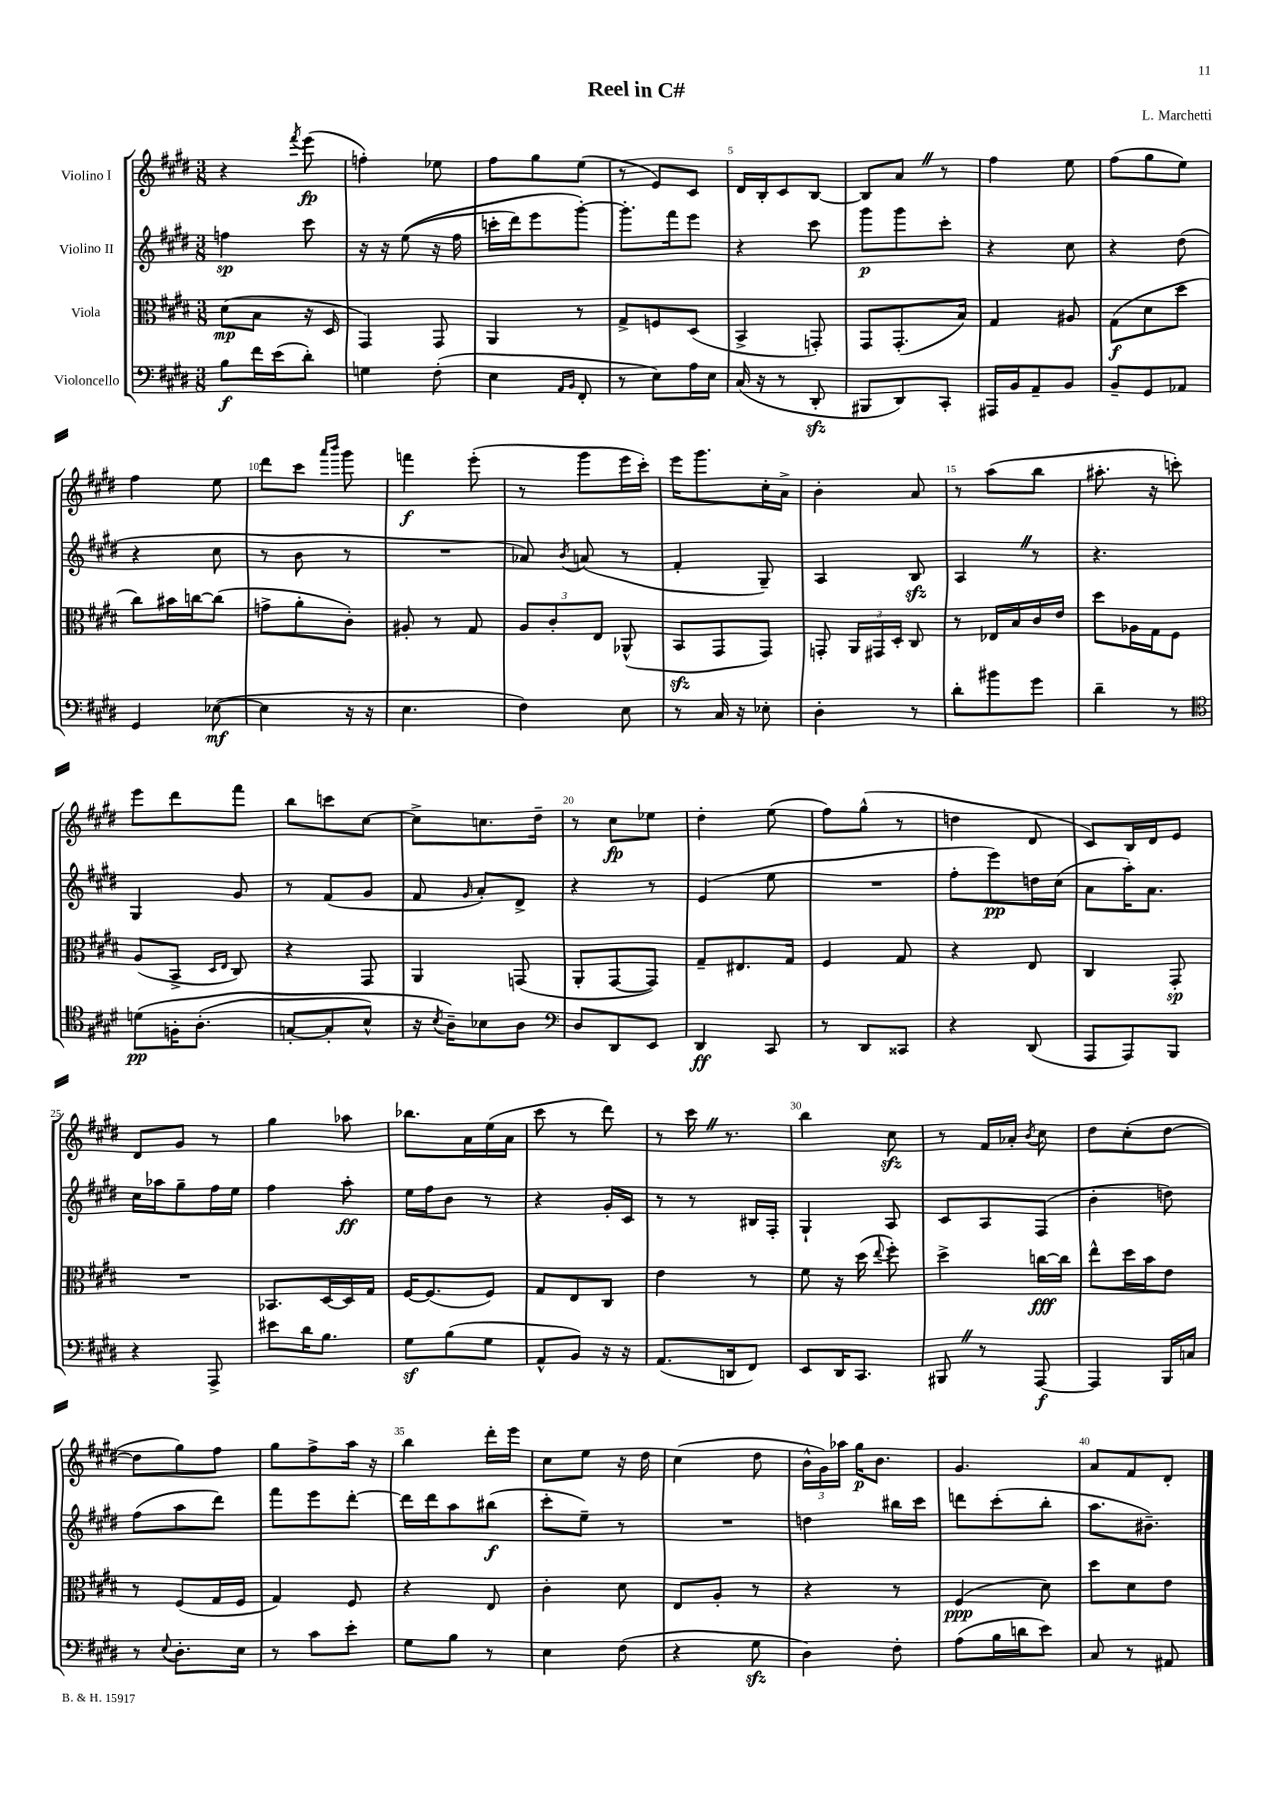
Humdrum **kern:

**kern	**kern	**kern	**kern
*staff4	*staff3	*staff2	*staff1
*clefF4	*clefC3	*clefG2	*clefG2
*k[f#c#g#d#]	*k[f#c#g#d#]	*k[f#c#g#d#]	*k[f#c#g#d#]
*M3/8	*M3/8	*M3/8	*M3/8
8B	(8d#	4ff	4r
16f#	8B	.	.
(16e	.	.	.
.	.	.	8qfff#
8d#')	16r	8ccc#	(8eee
.	16D#	.	.
=	=	=	=
4G	4GG#)	16r	4ff')
.	.	16r	.
.	.	&((8ee	.
(8F#'	8GG#	16r	8ee-
.	.	16ff#	.
=	=	=	=
4E	4AA	16ccc'	8ff#
.	.	16ddd#)	.
.	.	8eee	8gg#
16qqAA	.	.	.
16qqBB	.	.	.
8FF#'	8r	[8ggg#'&)	(8ee
=	=	=	=
8r	8G#^	8.ggg#']	8r
8E)	8F	.	8e)
.	.	16fff#	.
16A	(8D#	8eee	8c#
16E	.	.	.
=	=	=	=
(16C#	4BB^	4r	16d#
16r	.	.	16B'
8r	.	.	8c#
8DD#'	8GG')	8ccc#	[8B
=	=	=	=
8BBB#	8GG#	8ggg#	8B]
8DD#)	(8.GG#'	8ggg#	8a
8CC#'	.	8ccc#'	8r
.	16B)	.	.
=	=	=	=
16AAA#	4G#	4r	4ff#
16BB	.	.	.
8AA~	.	.	.
8BB	8A#	8cc#	8ee
=	=	=	=
8BB~	(8G#	4r	(8ff#
8GG#	8d#	.	8gg#
8AA-	8dd#	(8dd#	8ee)
=	=	=	=
4GG#	8cc#)	4r	4ff#
.	16b#	.	.
.	[16cc	.	.
([8E-	(8cc]	8cc#	8ee
=	=	=	=
4E-]	8g^	8r	8ddd#
.	8a'	8b	8ccc#
.	.	.	16qqaaa
.	.	.	16qqbbb
16r	8c#')	8r	8ggg#
16r	.	.	.
=	=	=	=
4.E	8A#'	4.r	4fff
.	8r	.	.
.	8G#	.	(8eee'
=	=	=	=
4F#)	12A	8a-)	8r
.	12c#'	.	.
.	.	8qb	.
.	.	(8a	8ggg#
.	12E	.	.
8E	(8AA-^^	8r	16eee
.	.	.	16ccc#')
=	=	=	=
8r	8BB	4f#'	16eee
.	.	.	8.ggg#
16C#	8GG#	.	.
16r	.	.	.
8E-'	8GG#)	8G#~)	16cc#'
.	.	.	16a^
=	=	=	=
4D#'	8GG'	4A	4b'
.	24AA	.	.
.	24GG#	.	.
.	24D#'	.	.
8r	8C#	8B	8a
=	=	=	=
8d#'	8r	4A	8r
8b#	16E-	.	(8aa
.	16B	.	.
8g#	16c#	8r	8bb
.	16e	.	.
=	=	=	=
4d#~	8dd#	4.r	8.aa#'
.	16A-	.	.
.	16G#	.	16r
8r	8F#	.	8ccc')
=	=	=	=
*clefC4	*	*	*
&(8d	(8A	4G#	8eee
16F'	8BB^	.	8ddd#
(8.A'	.	.	.
.	16qqD#	.	.
.	16qqE	.	.
.	8C#)	8g#	8fff#
=	=	=	=
[8G'	4r	8r	8bb
8G']	.	(8f#	8ccc
8B^^)	8GG#	8g#	[8cc#
=	=	=	=
16r	4AA	8f#	8cc#^]
8qB	.	.	.
16A~&)	.	.	.
.	.	16qqg#	.
8B-	.	8a')	8.cc
8A	(8GG	8d#^	.
.	.	.	16dd#~
=	=	=	=
*clefF4	*	*	*
8D#	8AA'	4r	8r
8DD#	[8GG#	.	8cc#
8EE	8GG#])	8r	8ee-
=	=	=	=
4DD#	8G#~	(4e	4dd#'
.	8.E#	.	.
8CC#	.	8ee	(8ee
.	16G#	.	.
=	=	=	=
8r	4F#	4.r	8ff#)
8DD#	.	.	(8gg#^^
8CC##	8G#	.	8r
=	=	=	=
4r	4r	8ff#'	4dd
.	.	8eee)	.
(8DD#	8E	16dd	8d#
.	.	(16cc#	.
=	=	=	=
8AAA	4C#	8a	8c#)
8AAA)	.	16aa')	16B
.	.	8.a	16d#
8BBB	8GG#'	.	8e
=	=	=	=
4r	4.r	16cc#	8d#
.	.	16aa-	.
.	.	8gg#~	8g#
8AAA^	.	16ff#	8r
.	.	16ee	.
=	=	=	=
8e#	8.BB-	4ff#	4gg#
16d#	.	.	.
8.B	[16D#	.	.
.	16D#]	8aa'	8aa-
.	16G#	.	.
=	=	=	=
8G#	[16F#	16ee	8.bb-
.	(8.F#]	16ff#	.
(8B	.	8b	.
.	.	.	16a
8G#	8F#)	8r	(16ee
.	.	.	16a
=	=	=	=
8AA^^	8G#	4r	8ccc#
8BB)	8E	.	8r
16r	8C#	16g#'	8ddd#)
16r	.	16c#	.
=	=	=	=
(8.AA	4e	8r	8r
.	.	8r	16ccc#
16DD	.	.	8.r
8FF#)	8r	16B#	.
.	.	16F#'	.
=	=	=	=
8EE	8f#	4G#`	4bb
16DD#	16r	.	.
8.CC#	(16dd#	.	.
.	8qqee	.	.
.	8ff#')	8A	8cc#
=	=	=	=
8BBB#	4dd#^	8c#	8r
8r	.	8A	16f#
.	.	.	16a-'
.	.	.	8qb
[8AAA	[16cc	(8F#	8cc#
.	16cc]	.	.
=	=	=	=
4AAA]	8ee^^	4b'	8dd#
.	16dd#	.	(8cc#'
.	16b	.	.
16BBB	8e	8dd)	[8dd#
16C	.	.	.
=	=	=	=
8r	8r	(8ff#	8dd#]
8qqE	.	.	.
8.D#'	(8F#	8aa	8gg#)
.	16G#	8ddd#)	8ff#
16E	16F#	.	.
=	=	=	=
8r	4G#)	8fff#	8gg#
8c#	.	8eee	8ff#^
8e'	8F#	[8ddd#'	16aa
.	.	.	16r
=	=	=	=
8G#	4r	16ddd#]	4bb
.	.	16ddd#	.
8B	.	8aa	.
8r	8E	(8bb#	16ddd#'
.	.	.	16eee
=	=	=	=
4E	4c#'	8ccc#'	8cc#
.	.	8ee~)	8ee
(8F#	8d#	8r	16r
.	.	.	16dd#
=	=	=	=
4r	8E	4.r	(4cc#
.	8A'	.	.
8G#	8r	.	8dd#
=	=	=	=
4D#)	4r	4dd	24b^^
.	.	.	24g#)
.	.	.	24aa-
.	.	.	16gg#
.	.	.	8.b
8F#'	8r	16bb#	.
.	.	16ccc#	.
=	=	=	=
(8A	(4F#	8ddd	4.g#
16B	.	(8ccc#'	.
16d	.	.	.
8e)	8d#)	8bb'	.
=	=	=	=
8C#	8dd#	8.aa	8a
8r	8d#	.	8f#
.	.	8.b#~)	.
8AA#	8e	.	8d#'
==	==	==	==
*-	*-	*-	*-
